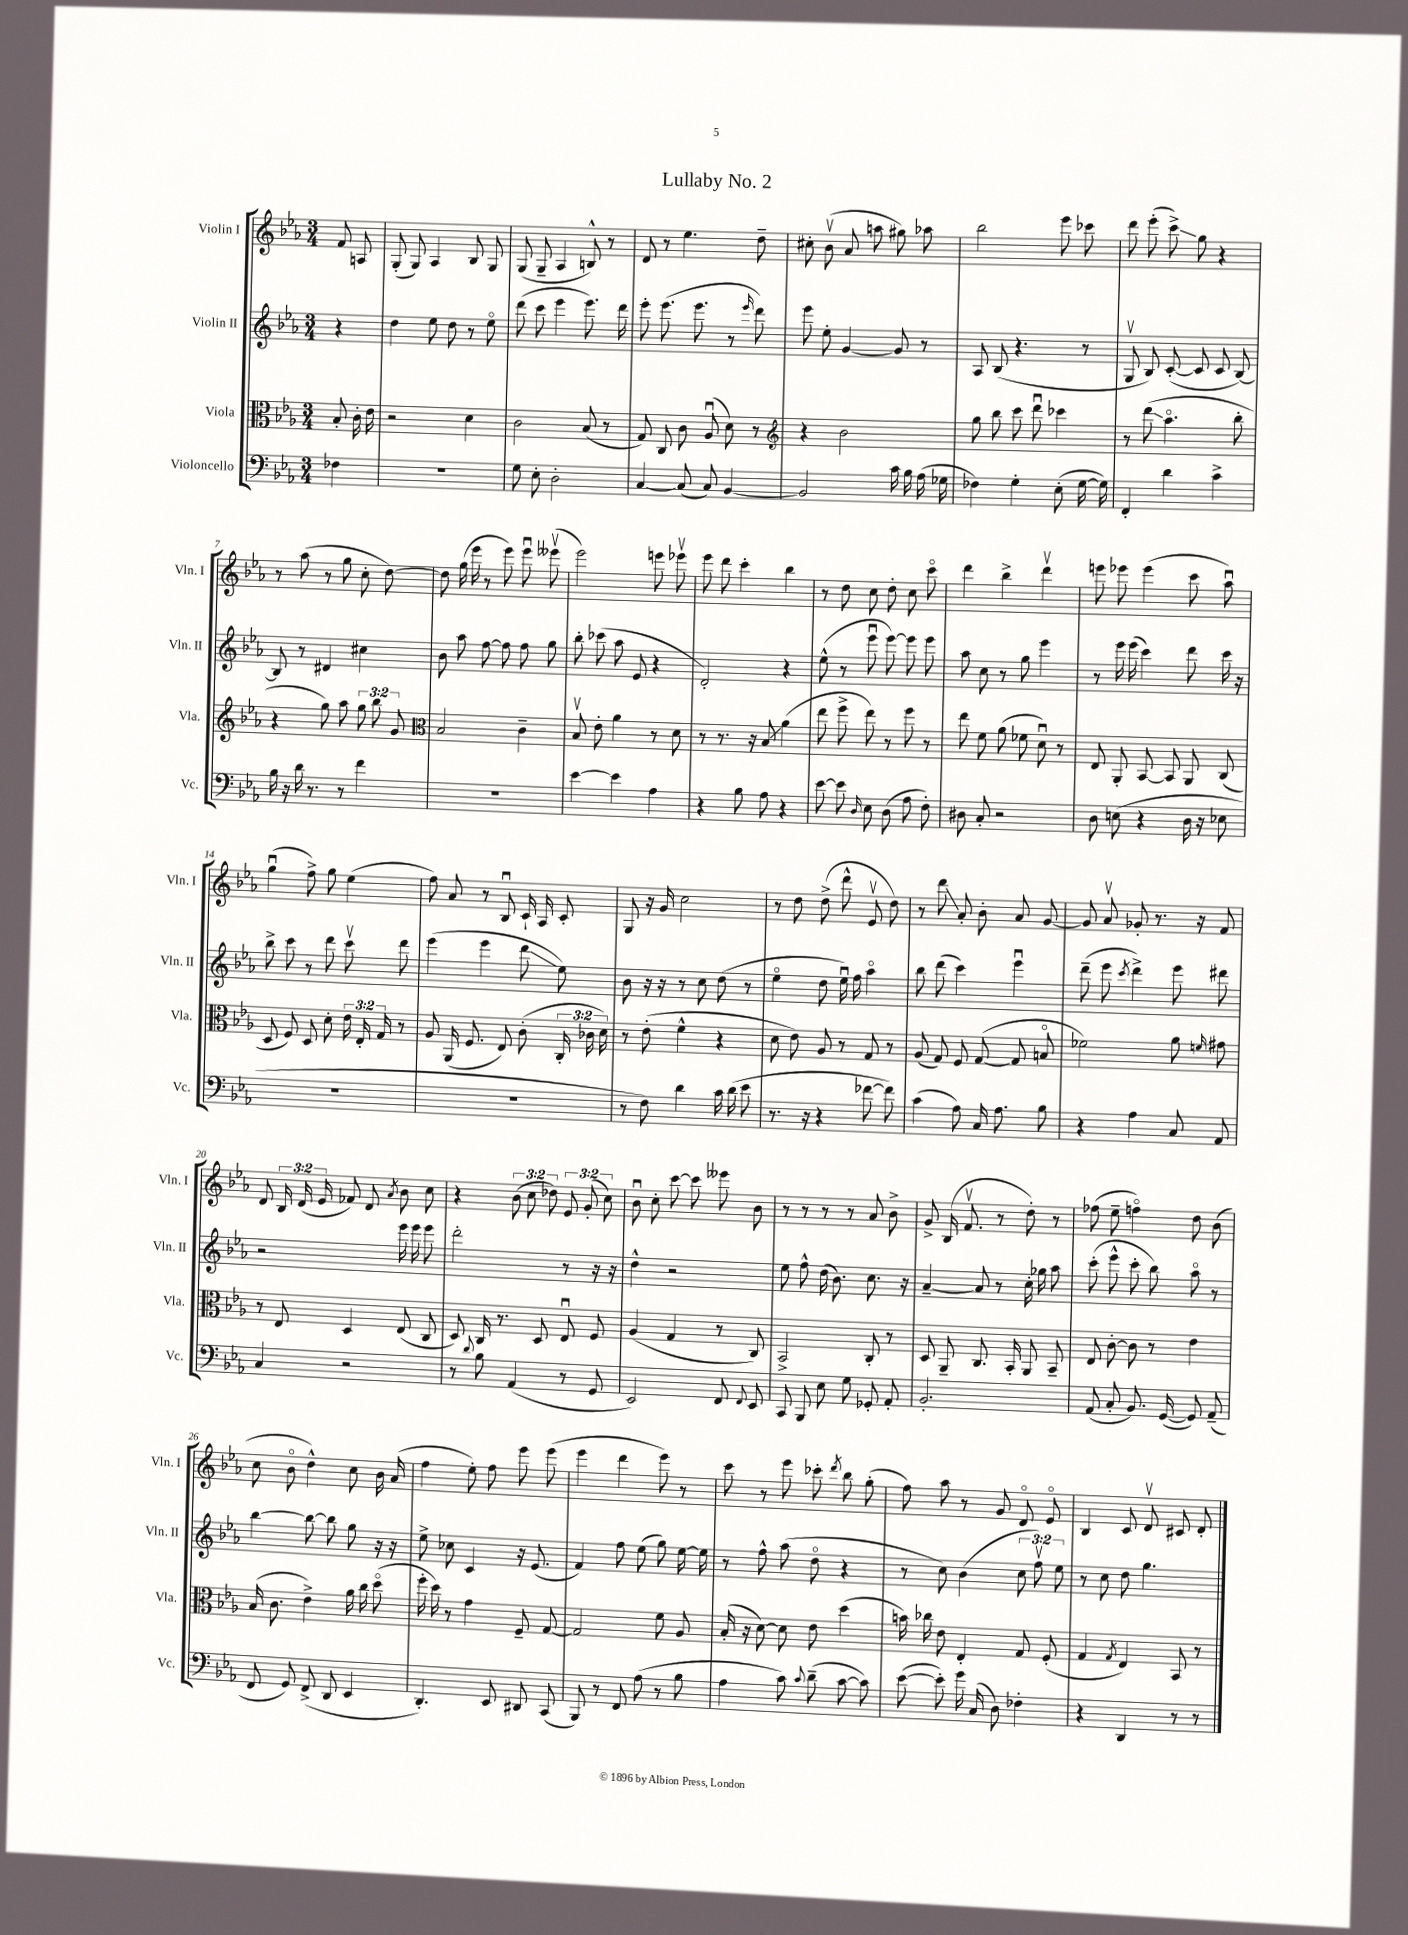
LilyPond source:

\header { title = "Lullaby No. 2" }
<<
\new StaffGroup <<
\new Staff = "s0" \with { instrumentName = "Violin I" shortInstrumentName = "Vln. I" } {
    \clef treble \key ees \major \numericTimeSignature \time 3/4 \override Staff.TupletNumber.text = #tuplet-number::calc-fraction-text \partial 4
    \autoBeamOff f'8 a8 |
    g8-.( g8) aes4 bes8 g8 |
    g8( g8-- aes4 b8-^) r8 |
    d'8 r8 ees''4. d''8-- |
    cis''8-. bes'8\upbow( aes'8 a''8 gis''8) aes''8 |
    bes''2 ees'''8 ces'''8 |
    d'''8 ees'''8-.( c'''8->\glissando) g''8 r4 |
    r8 aes''8( r8 g''8 c''8-. d''8~) |
    d''8 g''16( ees'''16 r8 ees'''8) ees'''8\downbow eeses'''8\upbow( |
    ees'''2) e'''8 ees'''8\upbow |
    ees'''8 d'''8 c'''4-. bes''4 |
    r8 d''8 c''8 d''8-. c''8 c'''8\flageolet |
    d'''4 bes''4-> d'''4\upbow |
    e'''8 ees'''8 ees'''4( c'''8 aes''8\downbow) |
    g''4\downbow( f''8->) g''8 ees''4( |
    f''8) aes'8 r8 bes8\downbow c'16-! aes16 c'8-. |
    g8 r16 g'16 c''2 |
    r8 d''8 d''8->( d'''8-^ ees'8\upbow d''8) |
    r8 d'''8\glissando aes'8-. bes'8-. aes'8 g'8~ |
    g'8 aes'8\upbow ges'8-. r8. r16 f'8 |
    d'8 \tuplet 3/2 { bes16 d'16( ees'16 } fes'8) d'8 \acciaccatura { aes'8 } bes'8 c''8 |
    r4 \tuplet 3/2 { bes'8( c''8 des''8) } \tuplet 3/2 { ees'8 g'8-.( c''8) } |
    bes'8\downbow c''8-. c'''8~ c'''8 eeses'''8 bes'8 |
    r8 r8 r8 r8 aes'8 bes'8-> |
    g'8-> bes16( f'8.\upbow r8 d''8-.) r8 |
    fes''8( ees''8-- f''4\flageolet) d''8 bes'8( |
    c''8 bes'8\flageolet d''4-^) c''8 bes'16 aes'16( |
    f''4 ees''8-.) f''8 ees'''8 ees'''8( |
    ees'''4 d'''4 ees'''8) r8 |
    c'''8 r8 ees'''8 ces'''8-. \acciaccatura { d'''8 } bes''8 g''8-.( |
    f''8) aes''8 r8 g'8 d'8\flageolet ees'8\flageolet |
    bes4 c'8 d'8\upbow cis'8 d'8-. \bar "|." |
}
\new Staff = "s1" \with { instrumentName = "Violin II" shortInstrumentName = "Vln. II" } {
    \clef treble \key ees \major \numericTimeSignature \time 3/4 \override Staff.TupletNumber.text = #tuplet-number::calc-fraction-text \partial 4
    \autoBeamOff r4 |
    d''4 ees''8 d''8 r8 ees''8\flageolet |
    d'''8( c'''8 ees'''4 ees'''8.) d'''16 |
    ees'''8-. ees'''8.( ees'''8. r8 \grace { ees'''16 } d'''8) |
    ees'''8 ees''8-. g'4~ g'8 r8 |
    aes8 bes8( r4. r8 |
    g8\upbow bes8) c'8~-.( c'8 c'8 bes8~) |
    bes8 r8 dis'4 cis''4 |
    bes'8 aes''8 f''8~ f''8 f''8 g''8 |
    bes''8-. ces'''8( aes''8 ees'8 r4 |
    d'2-.) r4 |
    ees''8-^( r8 ees'''8\downbow ees'''8~) ees'''8 ees'''8 |
    aes''8 c''8 r8 g''8 ees'''4 |
    r8 ees'''16 ees'''16( c'''4) d'''8 c'''16 r16 |
    bes''8-> c'''8 r8 d'''8 c'''8\upbow d'''8 |
    ees'''4( ees'''4 d'''8\glissando ees''8) |
    bes'8 r16 r16 r8 c''8 d''8( r8 |
    ees''4\flageolet d''8 ees''16\downbow) f''16 aes''4\flageolet |
    bes''8 d'''8( c'''4) ees'''4\downbow |
    d'''8--( ees'''8 \acciaccatura { c'''8 } d'''4->) ees'''8 dis'''8 |
    r2 ees'''16 ees'''16 ees'''8 |
    d'''2-. r8 r16 r16 |
    d''4-^ r2 |
    ees''8 f''8-^ d''16( bes'8.) c''8. r16 |
    aes'4~-- aes'8 r8 c''16-. ges''16 aes''8 |
    c'''8-.( ees'''8-^ c'''8-. bes''8) aes''8\flageolet r8 |
    bes''4~ bes''8~ bes''8 g''8 r16 r16 |
    ees''8-> ces''8 c'4 r16 ees'8.( |
    f'4) f''8 ees''8( g''8) ees''16~ ees''16 |
    r8 f''8-^ aes''8( d''8\flageolet r4 |
    r8 c''8) bes'4( \tuplet 3/2 { c''8 f''8\upbow) ees''8 } |
    r8 c''8 d''8 g''4. \bar "|." |
}
\new Staff = "s2" \with { instrumentName = "Viola" shortInstrumentName = "Vla." } {
    \clef alto \key ees \major \numericTimeSignature \time 3/4 \override Staff.TupletNumber.text = #tuplet-number::calc-fraction-text \partial 4
    \autoBeamOff bes8-. c'16-. ees'16 |
    r2 d'4 |
    c'2 bes8( r8 |
    g8) c8 c'8 aes8\downbow( d'8) r8 |
    \clef treble r4 bes'2 |
    g''8 bes''8 c'''8 d'''8\downbow ces'''4 |
    r8 d'''8\glissando( aes''4.\flageolet bes''8-. |
    r4 g''8) aes''8 \tuplet 3/2 { g''8 bes''8 g'8 } |
    \clef alto bes2 c'4-- |
    bes8\upbow ees'8-. aes'4 r8 d'8 |
    r8 r8. r16 bes8\glissando aes'4( |
    ees''8 f''8-> ees''8) r8 f''8 r8 |
    ees''8 f'8 aes'8( fes'8 d'8\downbow) r8 |
    ees8 aes,8-. bes,8~ bes,8 aes,8 c8( |
    d8 f8) d8 d'8-. \tuplet 3/2 { ees'16 ees16-. g16 } r8 |
    aes8 aes,16( f8. ees8) c'8-.( \tuplet 3/2 { c16-. ces'16 d'16) } |
    r8 ees'8-.( f'4-^ r4 |
    d'8 ees'8) aes8 r8 g8 r8 |
    aes8( g8) f8 g8~( g8 b8\flageolet |
    fes'2) aes'8 \grace { f'16 } gis'8 |
    r8 ees8 d4 ees8( c8 |
    d8) c16 r8. d8 ees8\downbow f8 |
    aes4( g4 r8 c8) |
    bes,2-> c8-. r8 |
    d8 aes,8-- c8. bes,16-. aes,8 bes,8-- |
    ees8 c'8~-. c'8 r8 ees'4 |
    bes16( c'8. ees'4->) aes'16 c''16 d''8\flageolet( |
    f''16-. d''16) r8 g'4 f8-- g8~ |
    g2 f'8 aes8 |
    bes16-.( r16 d'8~) d'8 ees'8 d''4( |
    b'16) ces''16 ees'8 ees4-. g8 f8-.( |
    g4 \acciaccatura { g8 } ees4) bes,8 r8 \bar "|." |
}
\new Staff = "s3" \with { instrumentName = "Violoncello" shortInstrumentName = "Vc." } {
    \clef bass \key ees \major \numericTimeSignature \time 3/4 \partial 4
    \autoBeamOff fes4 |
    R2. |
    g8 ees8-. d2-. |
    c4~ c8( c8) bes,4~ |
    bes,2 c'16 bes16 aes16( ges16 |
    fes4) g4-. ees8-.( g16~ g16) |
    f,4-. d'4 c'4-> |
    bes16 r16 d'16 r8. r8 f'4 |
    R2. |
    ees'4~ ees'4 aes4 |
    r4 bes8 aes8 r4 |
    ees'8~ ees'8 \grace { d16 } ees8 d8( aes8 f8-.) |
    dis8 c8-. r2 |
    d8 e8( r4 d16 r16 ees8 |
    R2. |
    R2. |
    r8 f8) d'4 c'16 d'16( ees'8 |
    r8. r16 r4 fes'8~ fes'8) |
    c'4( aes8) c16 aes8. bes8 |
    r4 aes4 c8 aes,8 |
    c4 r2 |
    r8 \appoggiatura { d'8 } bes8 aes,4( r8 g,8 |
    ees,2) f,8 \appoggiatura { f,8 } ees,8 |
    c,8 bes,,8 ees8 g8 ges,8-. aes,8-. |
    bes,2.-. |
    aes,8( c8-. bes,8.) g,16~( g,8) aes,8--( |
    f,8 g,8) f,8->( d,8 ees,4 |
    d,4.-.) ees,8 dis,8 c,8( |
    bes,,8) r8 f,8 aes8( r8 bes8 |
    aes4 c'8) \appoggiatura { c'8 } d'8--( c'8~ c'8) |
    ees'8~( ees'8-.) g'16 c16( d8) fes4-. |
    r4 d,4 r8 r8 \bar "|." |
}
>>
>>
